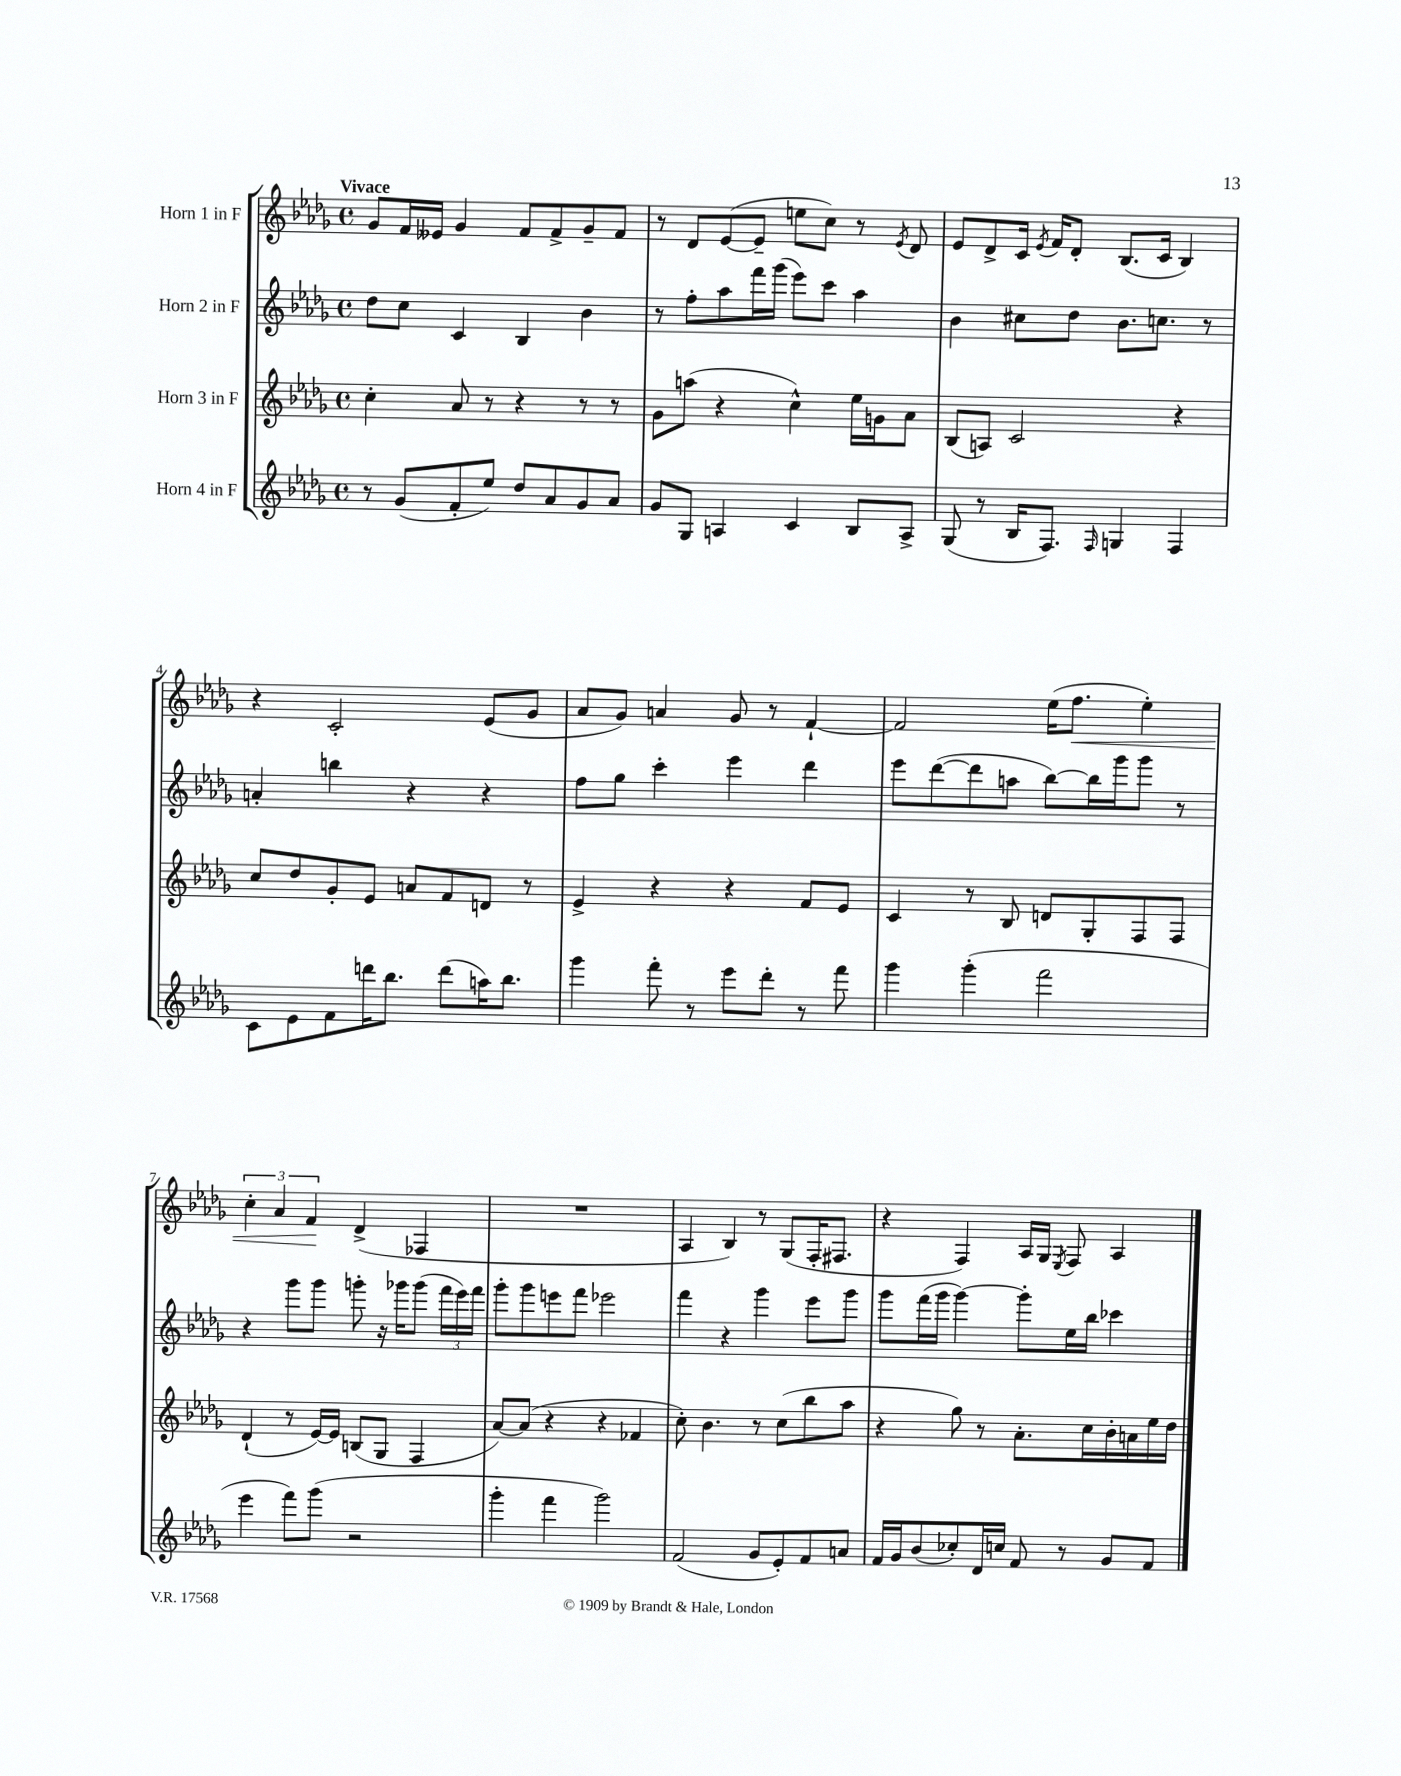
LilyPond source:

<<
\new StaffGroup <<
\new Staff = "s0" \with { instrumentName = "Horn 1 in F" } {
    \clef treble \key des \major \defaultTimeSignature \time 4/4 \tempo "Vivace"
    \autoBeamOff ges'8[ f'16 eeses'16] ges'4 f'8[ f'8-> ges'8-- f'8] |
    r8 des'8[ ees'8~( ees'8]-- e''8[ c''8]) r8 \acciaccatura { ees'8 } des'8 |
    ees'8[ des'8-> c'16] \acciaccatura { ees'8 } f'16[ des'8]-. bes8.[( c'16] bes4) |
    r4 c'2-. ees'8[( ges'8] |
    aes'8[ ges'8]) a'4 ges'8 r8 f'4~-! |
    f'2 ees''16[( f''8.]\< ees''4-.) |
    \tuplet 3/2 { c''4-. aes'4 f'4\! } des'4->( fes4 |
    R1 |
    aes4 bes4) r8 ges8[( f16-. fis8.] |
    r4 f4) aes16[ ges16] \acciaccatura { ees8 } f8 aes4 \bar "|." |
}
\new Staff = "s1" \with { instrumentName = "Horn 2 in F" } {
    \clef treble \key des \major \defaultTimeSignature \time 4/4
    \autoBeamOff des''8[ c''8] c'4 bes4 bes'4 |
    r8 f''8[-. aes''8 f'''16 ges'''16]( ees'''8[) c'''8] aes''4 |
    bes'4 cis''8[ des''8] bes'8.[ c''8.] r8 |
    a'4-. b''4 r4 r4 |
    f''8[ ges''8] c'''4-. ees'''4 des'''4 |
    ees'''8[ des'''8~( des'''8 a''8] bes''8[~) bes''16 ges'''16 ges'''8] r8 |
    r4 ges'''8[ ges'''8] g'''8-. r16 ges'''16[ ges'''8]( \tuplet 3/2 { f'''16[ ees'''16) f'''16] } |
    ges'''8[-. ges'''8 e'''8 f'''8] ees'''2 |
    f'''4 r4 ges'''4 ees'''8[ ges'''8] |
    ges'''8[ f'''16( ges'''16] ges'''4~) ges'''8[-. ees''16 bes''16] ces'''4 \bar "|." |
}
\new Staff = "s2" \with { instrumentName = "Horn 3 in F" } {
    \clef treble \key des \major \defaultTimeSignature \time 4/4
    \autoBeamOff c''4-. aes'8 r8 r4 r8 r8 |
    ges'8[ a''8]( r4 c''4-^) ees''16[ g'16 aes'8] |
    bes8[( a8]) c'2 r4 |
    c''8[ des''8 ges'8-. ees'8] a'8[ f'8 d'8] r8 |
    ees'4-> r4 r4 f'8[ ees'8] |
    c'4 r8 bes8 d'8[ ges8-. f8 f8] |
    des'4-!( r8 ees'16[~) ees'16] b8[( ges8] f4 |
    aes'8[~) aes'8]( r4 r4 fes'4 |
    c''8-.) bes'4. r8 c''8[( bes''8 aes''8] |
    r4 ges''8) r8 aes'8.[-. c''16 bes'16-. a'16 ees''16 des''16] \bar "|." |
}
\new Staff = "s3" \with { instrumentName = "Horn 4 in F" } {
    \clef treble \key des \major \defaultTimeSignature \time 4/4
    \autoBeamOff r8 ges'8[( f'8-. ees''8]) des''8[ aes'8 ges'8 aes'8] |
    ges'8[ ges8] a4 c'4 bes8[ a8]-> |
    ges8( r8 bes16[ f8.]) \grace { f16 } g4 f4 |
    c'8[ ees'8 f'8 d'''16 bes''8.] d'''8[( a''16) bes''8.] |
    ges'''4 f'''8-. r8 ees'''8[ des'''8]-. r8 f'''8 |
    ges'''4 ges'''4-.( f'''2 |
    ees'''4 f'''8[) ges'''8]( r2 |
    ges'''4-. f'''4 ges'''2) |
    f'2( ges'8[ ees'8-.) f'8 a'8] |
    f'16[ ges'16 bes'8( ces''8-.) des'16 c''16] f'8 r8 ges'8[ f'8] \bar "|." |
}
>>
>>
